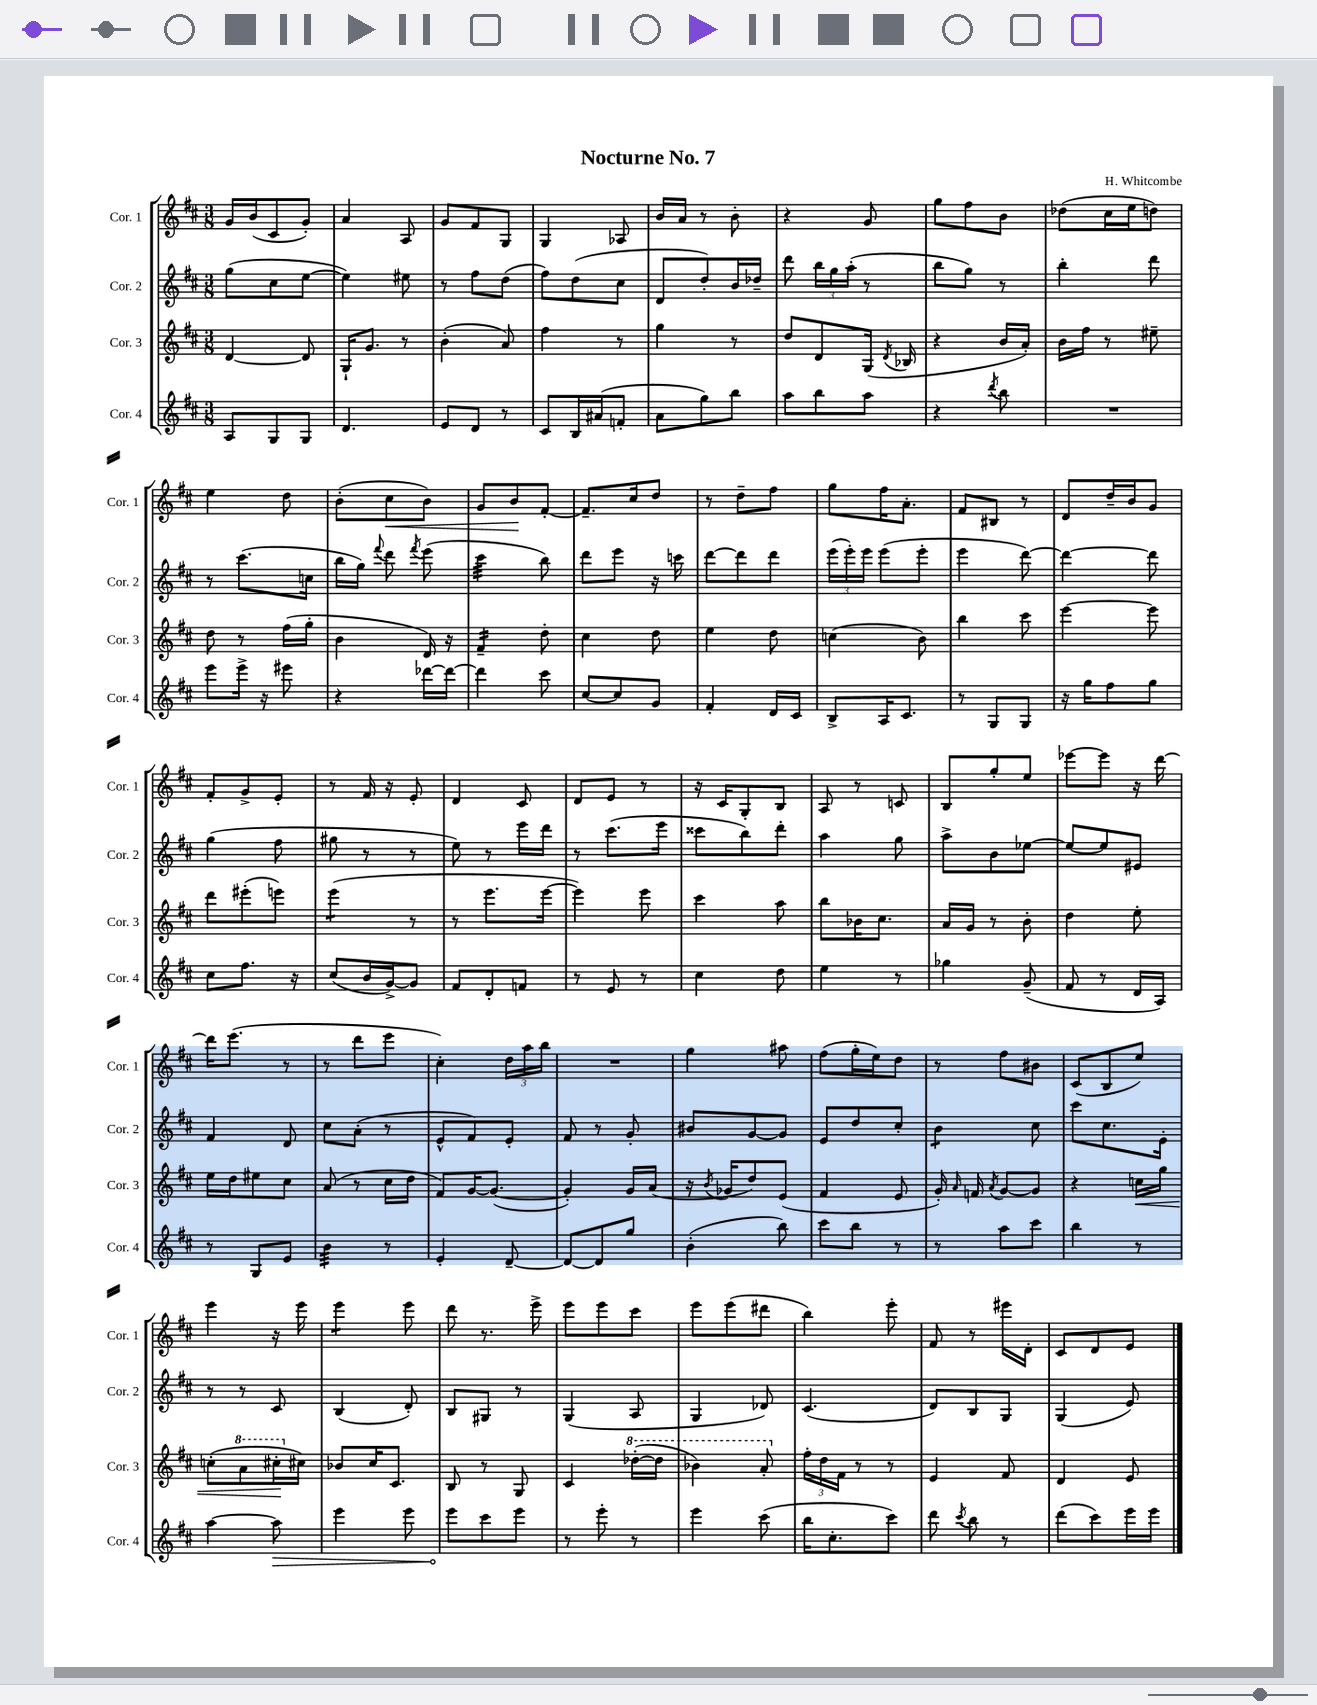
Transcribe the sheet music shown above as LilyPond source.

\header { title = "Nocturne No. 7" composer = "H. Whitcombe" }
<<
\new StaffGroup <<
\new Staff = "s0" \with { instrumentName = "Cor. 1" shortInstrumentName = "Cor. 1" } {
    \clef treble \key d \major \numericTimeSignature \time 3/8
    \autoBeamOff g'16[ b'16( cis'8 g'8]-.) |
    a'4 a8 |
    g'8[ fis'8 g8] |
    g4 aes8 |
    b'16[ a'16] r8 b'8-. |
    r4 g'8 |
    g''8[ fis''8 b'8] |
    des''8[( cis''16 e''16 d''8]) |
    e''4 d''8 |
    b'8[-.( cis''8\< b'8]) |
    g'8[ b'8\! fis'8]~-. |
    fis'8.[-- cis''16 d''8] |
    r8 d''8[-- fis''8] |
    g''8[ fis''16 a'8.]-. |
    fis'8[ bis8] r8 |
    d'8[ d''16-- b'16 g'8] |
    fis'8[-. g'8-> e'8]-. |
    r8 fis'16 r16 e'8-. |
    d'4 cis'8 |
    d'8[ e'8] r8 |
    r16 cis'16[ g8-. b8] |
    a8 r8 c'8 |
    b8[ g''8-. e''8] |
    ees'''8[~ ees'''8] r16 d'''16~ |
    d'''16[ e'''8.]( r8 |
    r8 d'''8[ e'''8] |
    cis''4-.) \tuplet 3/2 { d''16[ a''16 b''16] } |
    R4. |
    g''4 ais''8 |
    fis''8[( g''16-. e''16) d''8] |
    r8 fis''8[ bis'8] |
    cis'8[( b8 e''8]) |
    e'''4 r16 e'''16 |
    e'''4:8 e'''8 |
    d'''8 r8. e'''16-> |
    e'''8[ e'''8 cis'''8] |
    e'''8[ e'''8( dis'''8] |
    b''4) e'''8-. |
    fis'8 r8 eis'''16[ d'16]-. |
    cis'8[ d'8 e'8] \bar "|." |
}
\new Staff = "s1" \with { instrumentName = "Cor. 2" shortInstrumentName = "Cor. 2" } {
    \clef treble \key d \major \numericTimeSignature \time 3/8
    \autoBeamOff g''8[( cis''8 e''8]~ |
    e''4) eis''8 |
    r8 fis''8[ d''8]( |
    fis''8[) d''8( cis''8] |
    d'8[ d''8-.) b'16 des''16]-- |
    d'''8 \tuplet 3/2 { b''16[ g''16 a''16]-.( } r8 |
    b''8[ g''8]) r8 |
    b''4-. d'''8 |
    r8 cis'''8.[( c''16] |
    b''16[ g''16]) \appoggiatura { fis'''8 } d'''8 \acciaccatura { fis'''8 } e'''8( |
    cis'''4:32 b''8) |
    d'''8[ e'''8] r16 c'''16 |
    d'''8[~ d'''8 d'''8] |
    \tuplet 3/2 { e'''16[( e'''16-.) e'''16] } e'''8[( e'''8]-. |
    e'''4 d'''8~) |
    d'''4~ d'''8 |
    g''4( fis''8 |
    gis''8 r8 r8 |
    e''8) r8 e'''16[ d'''16] |
    r8 cis'''8.[( e'''16] |
    cisis'''8[ b''8) d'''8]-. |
    a''4 g''8 |
    a''8[-> b'8 ees''8]~ |
    ees''8[~ ees''8 eis'8] |
    fis'4 d'8 |
    cis''8[ a'8]-.( r8 |
    e'8[-^ fis'8) e'8]-. |
    fis'8 r8 g'8-. |
    bis'8[ g'8~ g'8] |
    e'8[ d''8 cis''8]-. |
    b'4:8 cis''8 |
    cis'''8[ cis''8. e'16]-. |
    r8 r8 cis'8 |
    b4( d'8-.) |
    b8[ gis8] r8 |
    g4( a8 |
    g4 des'8) |
    cis'4.( |
    d'8[) b8 g8] |
    g4( e'8) \bar "|." |
}
\new Staff = "s2" \with { instrumentName = "Cor. 3" shortInstrumentName = "Cor. 3" } {
    \clef treble \key d \major \numericTimeSignature \time 3/8
    \autoBeamOff d'4~ d'8 |
    g16[-! g'8.] r8 |
    b'4-.( a'8) |
    fis''4 r8 |
    g''4 r8 |
    d''8[ d'8 g16]( \acciaccatura { d'8 } bes16 |
    r4 b'16[ a'16]-.) |
    b'16[ fis''16] r8 eis''8-- |
    d''8 r8 fis''16[( g''16]-. |
    b'4 d'16) r16 |
    fis'4:16-- d''8-. |
    cis''4 d''8 |
    e''4 d''8 |
    c''4( b'8) |
    b''4 cis'''8 |
    e'''4~ e'''8 |
    d'''8[ eis'''8-.( e'''8]) |
    e'''4:8( r8 |
    r8 e'''8.[ e'''16]~ |
    e'''4) e'''8 |
    cis'''4 a''8 |
    b''8[ bes'16 cis''8.] |
    a'16[ g'16] r8 b'8-. |
    d''4 e''8-. |
    e''16[ d''16 eis''8 cis''8] |
    a'8( r8 cis''16[ d''16] |
    fis'8[) g'16~ g'8.]~( |
    g'4-.) g'16[ a'16]( |
    r16 \acciaccatura { b'8 } ges'16[ d''8) e'8]( |
    fis'4 e'8 |
    g'16-.) \grace { a'16 } f'16 \acciaccatura { a'8 } g'8[~ g'8] |
    r4 c''16[\< g''16] |
    c''8[-.( \ottava #1 a''8 cis'''!16-.\! \ottava #0 cis''16]) |
    bes'8[ cis''16 cis'8.] |
    b8 r8 g8 |
    cis'4 \ottava #1 des'''16[~-.( des'''16] |
    bes''4) a''8-. \ottava #0 |
    \tuplet 3/2 { fis''16[-. d''16 fis'16] } r8 r8 |
    e'4 fis'8 |
    d'4 e'8 \bar "|." |
}
\new Staff = "s3" \with { instrumentName = "Cor. 4" shortInstrumentName = "Cor. 4" } {
    \clef treble \key d \major \numericTimeSignature \time 3/8
    \autoBeamOff a8[ g8 g8] |
    d'4. |
    e'8[ d'8] r8 |
    cis'8[ b16 ais'16( f'8]-. |
    a'8[ g''8) b''8] |
    a''8[ b''8 a''8] |
    r4 \acciaccatura { d'''8 } b''8 |
    R4. |
    e'''8[ e'''16]-> r16 eis'''8 |
    r4 des'''16[~ des'''16]~ |
    des'''4 cis'''8 |
    cis''8[~ cis''8 g'8] |
    fis'4-. d'16[ cis'16] |
    b8[-> a16 cis'8.] |
    r8 g8[ g8] |
    r16 g''16[ fis''8 g''8] |
    cis''8[ fis''8.] r16 |
    cis''8[( b'16 g'16~->) g'8] |
    fis'8[ d'8-. f'8] |
    r8 e'8 r8 |
    cis''4 d''8 |
    e''4 r8 |
    ges''4 g'8--( |
    fis'8 r8 d'16[ a16]) |
    r8 g8[ e'8] |
    b'4:32 r8 |
    e'4-. d'8~-- |
    d'8[~ d'8 g''8] |
    b'4-.( b''8) |
    cis'''8[ b''8] r8 |
    r8 a''8[ cis'''8] |
    b''4 r8 |
    a''4~ \once \override Hairpin.circled-tip = ##t a''8\> |
    e'''4 e'''8 |
    e'''8[\! cis'''8 e'''8] |
    r8 e'''8-. r8 |
    e'''4 cis'''8( |
    b''16[ cis''8.-. cis'''8]) |
    d'''8 \acciaccatura { cis'''8 } b''8 r8 |
    d'''8[( cis'''8) e'''16 e'''16] \bar "|." |
}
>>
>>
\layout { \context { \Score \remove "Bar_number_engraver" } }
